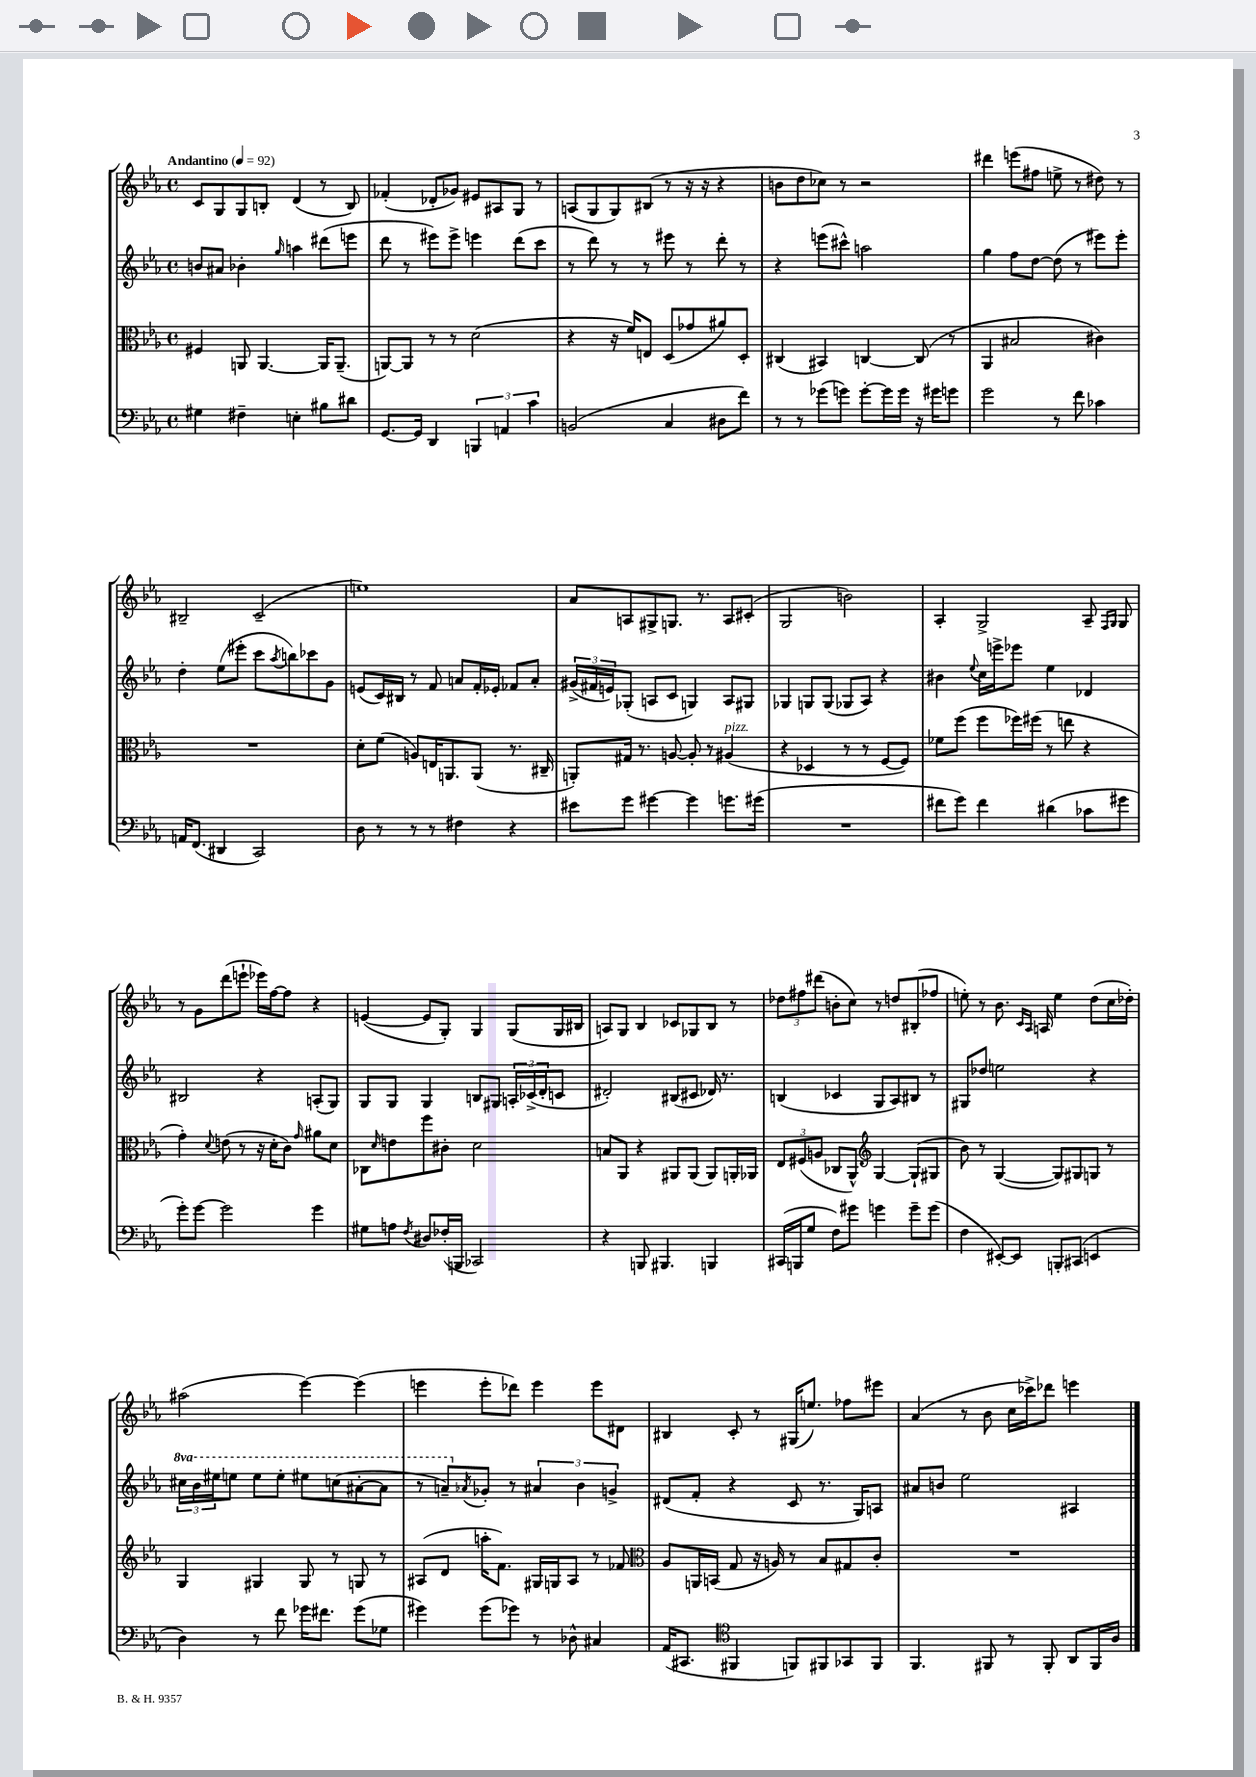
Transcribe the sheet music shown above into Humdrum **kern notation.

**kern	**kern	**kern	**kern
*staff4	*staff3	*staff2	*staff1
*clefF4	*clefC3	*clefG2	*clefG2
*k[b-e-a-]	*k[b-e-a-]	*k[b-e-a-]	*k[b-e-a-]
*M4/4	*M4/4	*M4/4	*M4/4
*met(c)	*met(c)	*met(c)	*met(c)
*MM92	*MM92	*MM92	*MM92
4G#	4F#	8b	8c
.	.	8a#	8G
4F#~	8AA	4b-'	8G
.	[4.AA	.	8B'
.	.	16qqgg	.
4E'	.	4aa	(4d
8B#	16AA]	(8ddd#	8r
.	(8.AA~	.	.
8d#	.	8eee	8B)
=	=	=	=
[8.GG	[8AA)	8ddd	(4f-'
.	8AA]	8r	.
16GG]	.	.	.
4DD	8r	8eee#)	8d-'
.	8r	8eee#^	8g-)
6BBB	(2d	4eee	8e#
.	.	.	8A#
6AA	.	.	.
.	.	(8ddd	8G
6c	.	.	.
.	.	8ccc	8r
=	=	=	=
(2BB	4r	8r	(8A
.	.	8ddd)	8G
.	16r	8r	8G)
.	16f)	.	.
.	8E	8r	(8B#
4C	(8D	8eee#	8r
.	8g-	8r	16r
.	.	.	16r
8D#	8a#)	8ddd'	4r
8f)	8D'	8r	.
=	=	=	=
8r	(4C#	4r	8b
8r	.	.	8dd
(8g-	4BB#)	(8eee	8cc-)
8g)	.	8ccc#^^)	8r
[8g'	[4C	2aa	2r
16g]	.	.	.
16g	.	.	.
16r	(8C]	.	.
16g#	.	.	.
8g	8r	.	.
=	=	=	=
2g	4AA-	4gg	4ddd#
.	2B#	8ff	(8eee
.	.	[8dd	8ff#
8r	.	(8dd]	8ee^
8f	.	8r	8r
4c-	4c#)	8eee#)	8dd#)
.	.	8eee#'	8r
=	=	=	=
16AA	1r	4dd'	2B#~
(8.FF	.	.	.
4DD#	.	(8ee-	.
.	.	8eee#'	.
2CC)	.	8ccc	(2c~
.	.	8qaa-	.
.	.	8bb)	.
.	.	8ccc-	.
.	.	8g	.
=	=	=	=
8D	8d'	(8e	1ee)
8r	(8f	16c)	.
.	.	16B#	.
8r	8A)	8r	.
8r	16E	8f	.
.	8.AA	.	.
4F#	.	8a	.
.	(8AA	16f'	.
.	.	16e-'	.
4r	8.r	8f-	.
.	.	8a'	.
.	16C#~	.	.
=	=	=	=
8e#	8AA')	(24g#^	8a-
.	.	24f#	.
.	.	24e)	.
8g	16G#	(8G-'	8A
.	8.r	.	.
[4g#	.	8A	8G#^
.	[8A	8c	8.G
4g#]	8A']	4G)	.
.	.	.	8.r
.	8r	.	.
8.g	(4A#	8A	8A
.	.	8G#	(8c#'
(16g#	.	.	.
=	=	=	=
1r	4r	4G-	2G
.	4D-	8G	.
.	.	(8G	.
.	8r	8G-	2b)
.	8r	8A-)	.
.	[8F	4r	.
.	8F])	.	.
=	=	=	=
8f#	8f-	4b#	4A-'
8g)	(8ff	.	.
.	.	8qqee-	.
4f#	8ff	16cc	2G^
.	.	16eee^	.
.	16ff-)	8eee-	.
.	(16ff#	.	.
(4d#	8r	4ee-	.
.	8ee	.	.
8c-	4r	4d-	8A-~
.	.	.	16qqF
.	.	.	16qqG
8g#	.	.	8G
=	=	=	=
8g')	4g')	2B#	8r
[8g	.	.	8g
.	8qqd	.	.
2g]	(8e	.	(8ddd
.	8r	.	8eee`
.	16r	4r	16eee-)
.	16d'	.	[16ff
.	8c)	.	8ff]
.	16qqg	.	.
4g	8a#	(8A'	4r
.	8d	8G)	.
=	=	=	=
8G#	8C-	8G	([4e
.	16qqd	.	.
8A	8e	8G	.
8qF	.	.	.
8D#	8ff	4G	8e]
(16F-'	8c#'	.	8G')
16BBB	.	.	.
2CC-)	2d	8B	4G
.	.	8G#	.
.	.	24A'	(8G
.	.	(24c-^	.
.	.	24d'	.
.	.	8c	16G
.	.	.	16B#
=	=	=	=
4r	8B	2d#')	8A)
.	8AA-	.	8G
8BBB	4r	.	4B-
4.BBB#	.	.	.
.	8AA#	(8B#	8c-
.	(8AA#	8c#	8G-
4BBB	8AA#)	16d-)	8B-
.	.	8.r	.
.	16AA'	.	8r
.	16AA-	.	.
=	=	=	=
(16CC#	12E-	(4B	12dd-
16BBB	.	.	.
.	(12F#	.	12ff#
8G	.	.	.
.	12A	.	(12ddd#
8F)	8C-	4c-	8b'
8g#	8AA-^^)	.	8cc)
*	*clefG2	*	*
4g	[4G	8G	8r
.	.	8A-)	8dd
8g~	(8G`]	8B#	(8B#'
(8g	8G#	8r	8ff-
=	=	=	=
4F	8b-)	8G#	8ee')
.	8r	8dd-	8r
[8EE#')	([4G	2ee	8.b-
8EE#]	.	.	.
.	.	.	16qqc
.	.	.	16qqA-
.	.	.	16A
8BBB'	8G])	.	4ee
(8CC#	8G#	.	.
4EE	8G	4r	(8dd
.	8r	.	16cc
.	.	.	16dd-')
=	=	=	=
4D)	4G	24ccc#	(2aa#
.	.	24bb-	.
.	.	24eee#	.
.	.	8eee	.
8r	4G#	8eee	.
8f	.	8eee'	.
16g-	8G#	8eee#	[4eee-)
8.f#	.	.	.
.	8r	(8ccc	.
(8g-	8G	[8aa#'	(4eee-]
8G-	8r	8aa#]	.
=	=	=	=
4g#)	(8A#	8r	4eee
.	8d	8aa~)	.
.	.	8qa-	.
(8g#	16aa'	8g-'	8eee'
.	8.f)	.	.
8g-)	.	8r	8ddd-)
8r	16G#	6a#	4eee
.	16G	.	.
8D-^^	8A#	.	.
.	.	6b-	.
4C#	8r	.	8eee
.	.	6g^	.
.	8f-	.	8d#
=	=	=	=
*	*clefC3	*	*
(16AA-	8A-	(8d#	4B#
8.CC#	.	.	.
.	16AA	8f'	.
.	(16BB	.	.
*clefC4	*	*	*
4FF#	8G	4r	8c'
.	16r	.	8r
.	16A)	.	.
8FF)	8r	8c	(16G#
.	.	.	8.ee)
8FF#	8B-	8.r	.
8GG-	8G#	.	8ff-
.	.	16G)	.
8FF#	8c'	8A	8eee#
=	=	=	=
4.FF	1r	8a#	(4a-
.	.	8b	.
.	.	2ee-	8r
8FF#	.	.	8b-
8r	.	.	16cc
.	.	.	16ccc-^)
8FF#'	.	.	8ddd-
8AA-	.	4A#	4eee
16FF#	.	.	.
16A-	.	.	.
==	==	==	==
*-	*-	*-	*-
